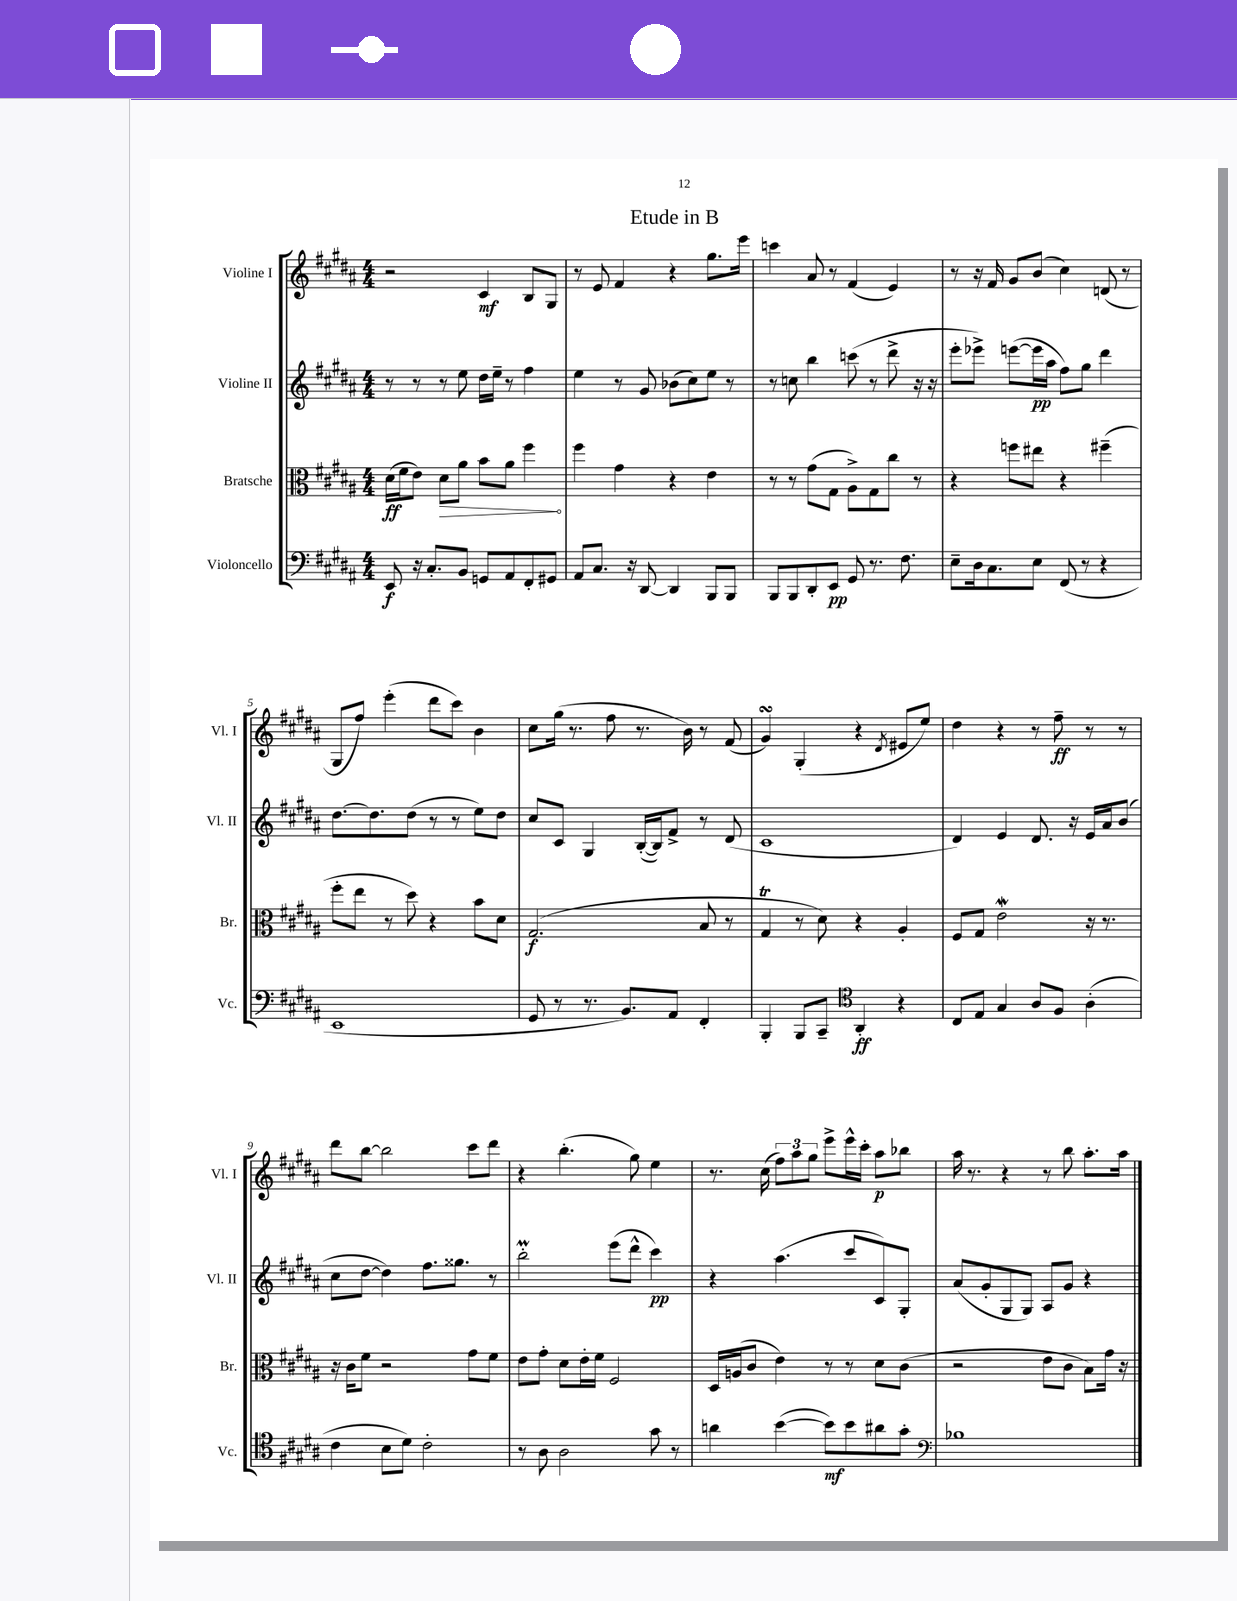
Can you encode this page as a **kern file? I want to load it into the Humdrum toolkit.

**kern	**kern	**kern	**kern
*staff4	*staff3	*staff2	*staff1
*clefF4	*clefC3	*clefG2	*clefG2
*k[f#c#g#d#a#]	*k[f#c#g#d#a#]	*k[f#c#g#d#a#]	*k[f#c#g#d#a#]
*M4/4	*M4/4	*M4/4	*M4/4
8EE	(16d#	8r	2r
.	16f#	.	.
16r	8e)	8r	.
8.C#'	.	.	.
.	8d#	8r	.
8BB	8a#	8ee	.
8GG	8b	16dd#	4c#
.	.	16ee~	.
8AA#	8a#	8r	.
8FF#'	4ff#	4ff#	8B
8GG#	.	.	8G#
=	=	=	=
8AA#	4ff#	4ee	8r
8.C#	.	.	8e
.	4g#	8r	4f#
16r	.	.	.
[8DD#	.	8g#	.
4DD#]	4r	(8b-	4r
.	.	8cc#)	.
8BBB	4e	8ee	8.gg#
8BBB	.	8r	.
.	.	.	16eee
=	=	=	=
8BBB	8r	8r	4ccc
8BBB	8r	8cc	.
8DD#'	(8g#	4bb	8a#
8EE	8G#	.	8r
8GG#	8A#^)	(8ccc	(4f#
8.r	8G#	8r	.
.	8cc#	8ddd#^	4e)
8.F#	.	.	.
.	8r	16r	.
.	.	16r	.
=	=	=	=
8E~	4r	8eee'	8r
16D#	.	8eee-^)	16r
8.C#	.	.	16f#
.	8ff	([8eee	8g#
8E	8ee#	16eee]	(8b
.	.	16aa#	.
(8FF#	4r	8ff#)	4cc#)
8r	.	8gg#	.
4r	(4ff#~	4ddd#	(8d
.	.	.	8r
=	=	=	=
1EE	8ff#'	[8.dd#	8G#
.	8ee	.	8ff#)
.	.	8.dd#]	.
.	8r	.	(4eee'
.	8dd#)	(8dd#	.
.	4r	8r	8ddd#
.	.	8r	8ccc#)
.	8b	8ee)	4b
.	8d#	8dd#	.
=	=	=	=
8GG#	(2.G#	8cc#	8cc#
8r	.	8c#	(16gg#
.	.	.	8.r
8.r	.	4G#	.
.	.	.	8ff#
8.BB)	.	.	.
.	.	([16B'	8.r
.	.	16B])	.
8AA#	.	8f#^	.
.	.	.	16b)
4FF#'	8B	8r	8r
.	8r	(8d#	(8f#
=	=	=	=
4BBB'	4G#	1c#	4g#)
8BBB	8r	.	(4G#'
8CC#~	8d#)	.	.
*clefC4	*	*	*
4AA#'	4r	.	4r
.	.	.	8qd#
4r	4A#'	.	8e#
.	.	.	8ee)
=	=	=	=
8C#	8F#	4d#)	4dd#
8E	8G#	.	.
4G#	2e	4e	4r
8A#	.	8.d#	8r
8F#	.	.	8ff#~
.	.	16r	.
(4A#'	16r	16e	8r
.	8.r	16a#	.
.	.	(8b	8r
=	=	=	=
4c#	16r	8cc#	8ddd#
.	16c#	.	.
.	8f#	[8dd#	[8bb
8B	2r	4dd#])	2bb]
8d#)	.	.	.
2c#'	.	8.ff#	.
.	.	8.gg##	.
.	8g#	.	8ccc#
.	8f#	8r	8ddd#
=	=	=	=
8r	8e	2bb'	4r
8A#	8g#'	.	.
2A#	8d#	.	(4.bb'
.	16e'	.	.
.	16f#	.	.
.	2F#	(8eee	.
.	.	8ddd#^^	8gg#)
8g#	.	4ccc#)	4ee
8r	.	.	.
=	=	=	=
4a	16D#	4r	8.r
.	(16A	.	.
.	8c#	.	.
.	.	.	(16cc#
([4b	4e)	(4.aa#	12ff#)
.	.	.	12aa#
.	.	.	12gg#
8b])	8r	.	8eee^
8b	8r	8ccc#	16eee^^
.	.	.	16ccc#'
8a#	8d#	8c#)	8aa#
8g#'	(8c#	8G#'	8bb-
=	=	=	=
*clefF4	*	*	*
1B-	2r	(8a#	16aa#
.	.	.	8.r
.	.	8g#'	.
.	.	8G#	4r
.	.	8G#)	.
.	8e	8A#	8r
.	8c#	8g#	8bb
.	8B)	4r	8.aa#'
.	16g#	.	.
.	16r	.	16aa#
==	==	==	==
*-	*-	*-	*-
